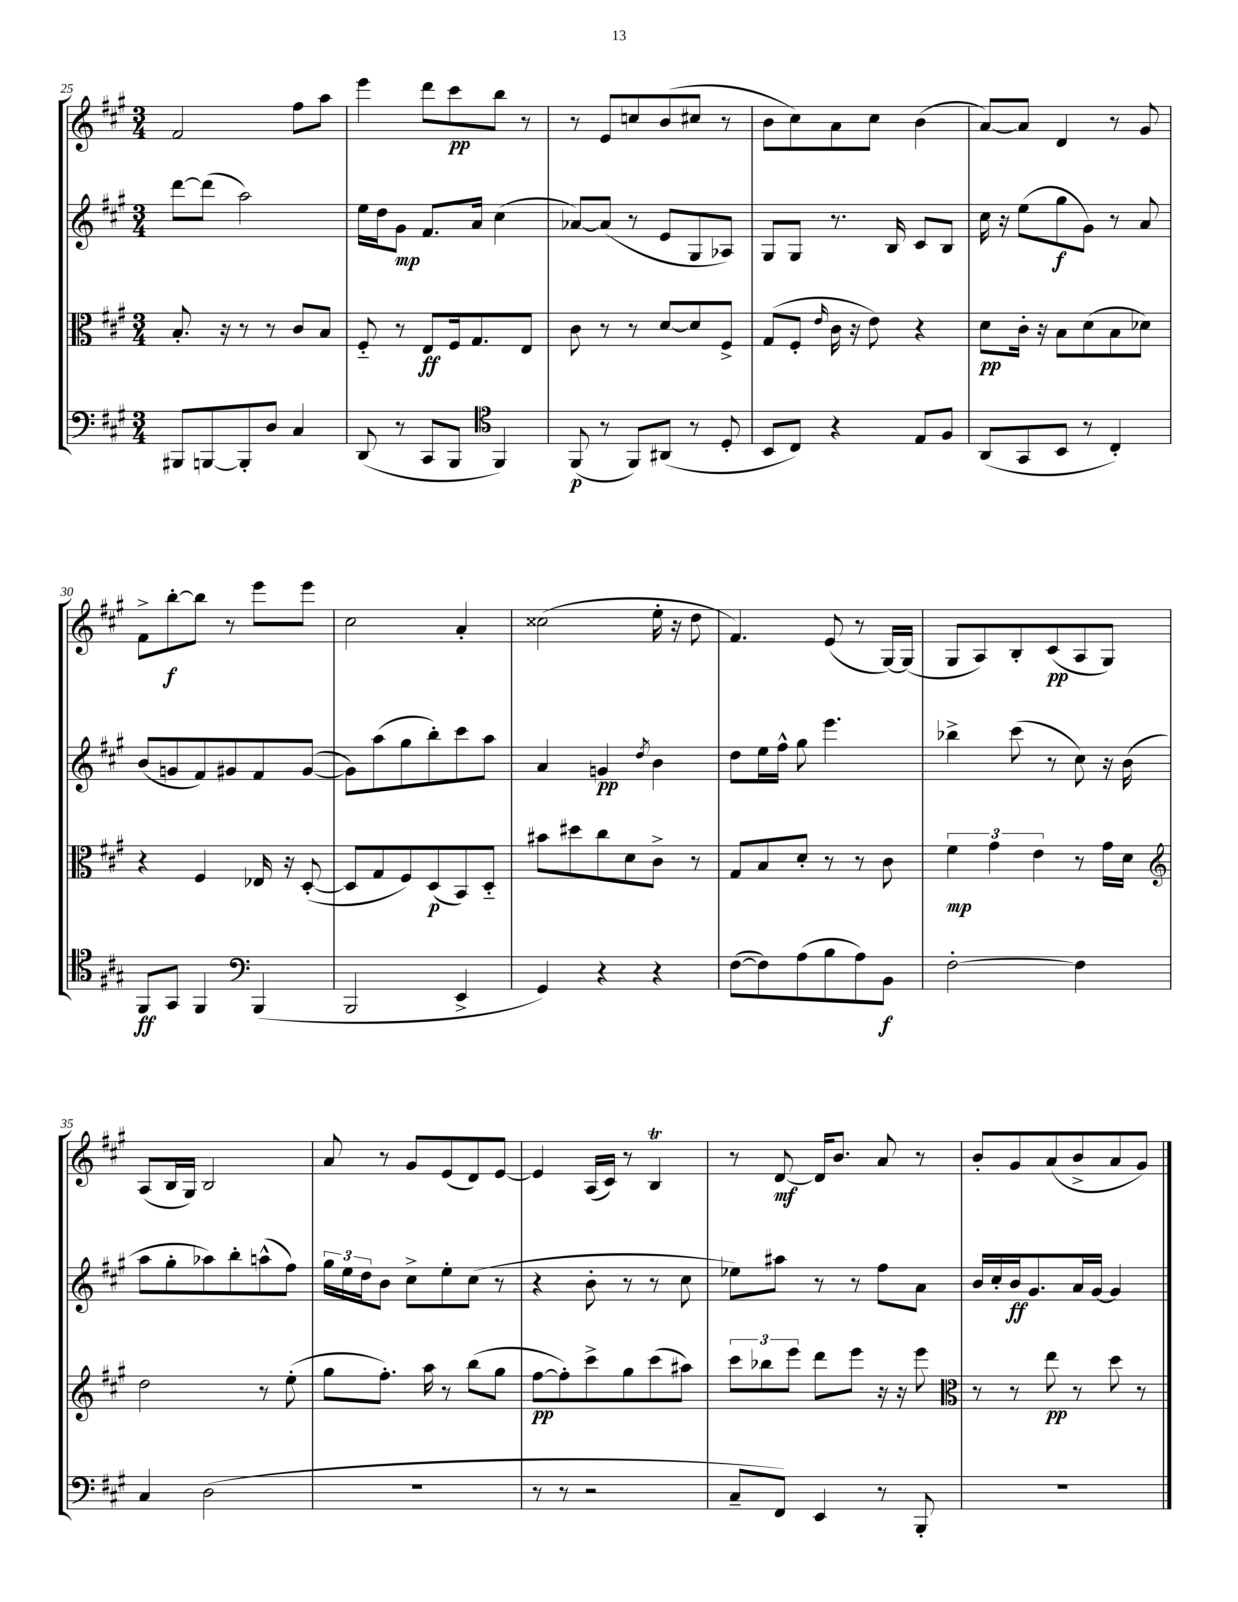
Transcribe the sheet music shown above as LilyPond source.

<<
\new StaffGroup <<
\new Staff = "s0" {
    \clef treble \key a \major \numericTimeSignature \time 3/4
    fis'2 fis''8 a''8 |
    e'''4 d'''8 cis'''8\pp b''8 r8 |
    r8 e'8 c''8 b'8( cis''8 r8 |
    b'8 cis''8) a'8 cis''8 b'4( |
    a'8~) a'8 d'4 r8 gis'8 |
    fis'8-> b''8~-.\f b''8 r8 e'''8 e'''8 |
    cis''2 a'4-. |
    cisis''2( e''16-. r16 d''8 |
    fis'4.) e'8( r8 gis16~) gis16( |
    gis8 a8) b8-. cis'8\pp( a8 gis8) |
    a8( b16 gis16) b2 |
    a'8 r8 gis'8 e'8( d'8) e'8~ |
    e'4 a16( cis'16) r8 b4\trill |
    r8 d'8~\mf d'16 b'8. a'8 r8 |
    b'8-. gis'8 a'8( b'8-> a'8 gis'8) \bar "|." |
}
\new Staff = "s1" {
    \clef treble \key a \major \numericTimeSignature \time 3/4
    d'''8~ d'''8( a''2) |
    e''16 d''16 gis'8\mp fis'8. a'16 cis''4( |
    aes'8~) aes'8( r8 e'8 gis8 aes8) |
    gis8 gis8 r8. b16 cis'8 b8 |
    cis''16 r16 e''8( gis''8\f gis'8) r8 a'8 |
    b'8( g'8 fis'8) gis'8 fis'8 gis'8~( |
    gis'8) a''8( gis''8 b''8-.) cis'''8 a''8 |
    a'4 g'4\pp \acciaccatura { d''8 } b'4 |
    d''8 e''16 fis''16-^ gis''8 e'''4. |
    bes''4-> cis'''8( r8 cis''8) r16 b'16( |
    a''8 gis''8-. aes''8) b''8-. a''8-^( fis''8) |
    \tuplet 3/2 { gis''16 e''16 d''16 } b'8 cis''8-> e''8-. cis''8( r8 |
    r4 b'8-. r8 r8 cis''8 |
    ees''8) ais''8 r8 r8 fis''8 a'8 |
    b'16 cis''16-. b'16\ff gis'8. a'16 gis'16~ gis'4 \bar "|." |
}
\new Staff = "s2" {
    \clef alto \key a \major \numericTimeSignature \time 3/4
    b8.-. r16 r8 r8 cis'8 b8 |
    fis8-_ r8 e8\ff fis16 gis8. e8 |
    cis'8 r8 r8 d'8~ d'8 fis8-> |
    gis8( fis8-. \grace { e'16 } cis'16 r16 e'8) r4 |
    d'8\pp cis'16-. r16 b8 d'8( b8 des'8) |
    r4 fis4 ees16 r16 d8~-.( |
    d8 gis8 fis8) d8\p( b,8) d8-_ |
    bis'8 dis''8 cis''8 d'8 cis'8-> r8 |
    gis8 b8 d'8-. r8 r8 cis'8 |
    \tuplet 3/2 { fis'4\mp gis'4 e'4 } r8 gis'16 d'16 |
    \clef treble d''2 r8 e''8-.( |
    gis''8 fis''8.-.) a''16 r8 b''8( gis''8 |
    fis''8~\pp fis''8-.) cis'''8-> gis''8 cis'''8( ais''8) |
    \tuplet 3/2 { cis'''8 bes''8 e'''8 } d'''8 e'''8 r16 r16 e'''8 |
    \clef alto r8 r8 e''8\pp r8 d''8 r8 \bar "|." |
}
\new Staff = "s3" {
    \clef bass \key a \major \numericTimeSignature \time 3/4
    bis,,8 b,,8~ b,,8-. d8 cis4 |
    d,8( r8 cis,8 b,,8 \clef tenor fis,4) |
    fis,8\p( r8 fis,8) ais,8( r8 d8-. |
    b,8 cis8) r4 e8 fis8 |
    a,8( gis,8 b,8 r8 cis4-.) |
    fis,8\ff gis,8 fis,4 \clef bass b,,4( |
    b,,2 e,4-> |
    gis,4) r4 r4 |
    fis8~( fis8) a8( b8 a8) b,8\f |
    fis2~-. fis4 |
    cis4 d2( |
    R2. |
    r8 r8 r2 |
    cis8-- fis,8) e,4 r8 b,,8-. |
    R2. \bar "|." |
}
>>
>>
\layout { \context { \Score currentBarNumber = #25 } }
